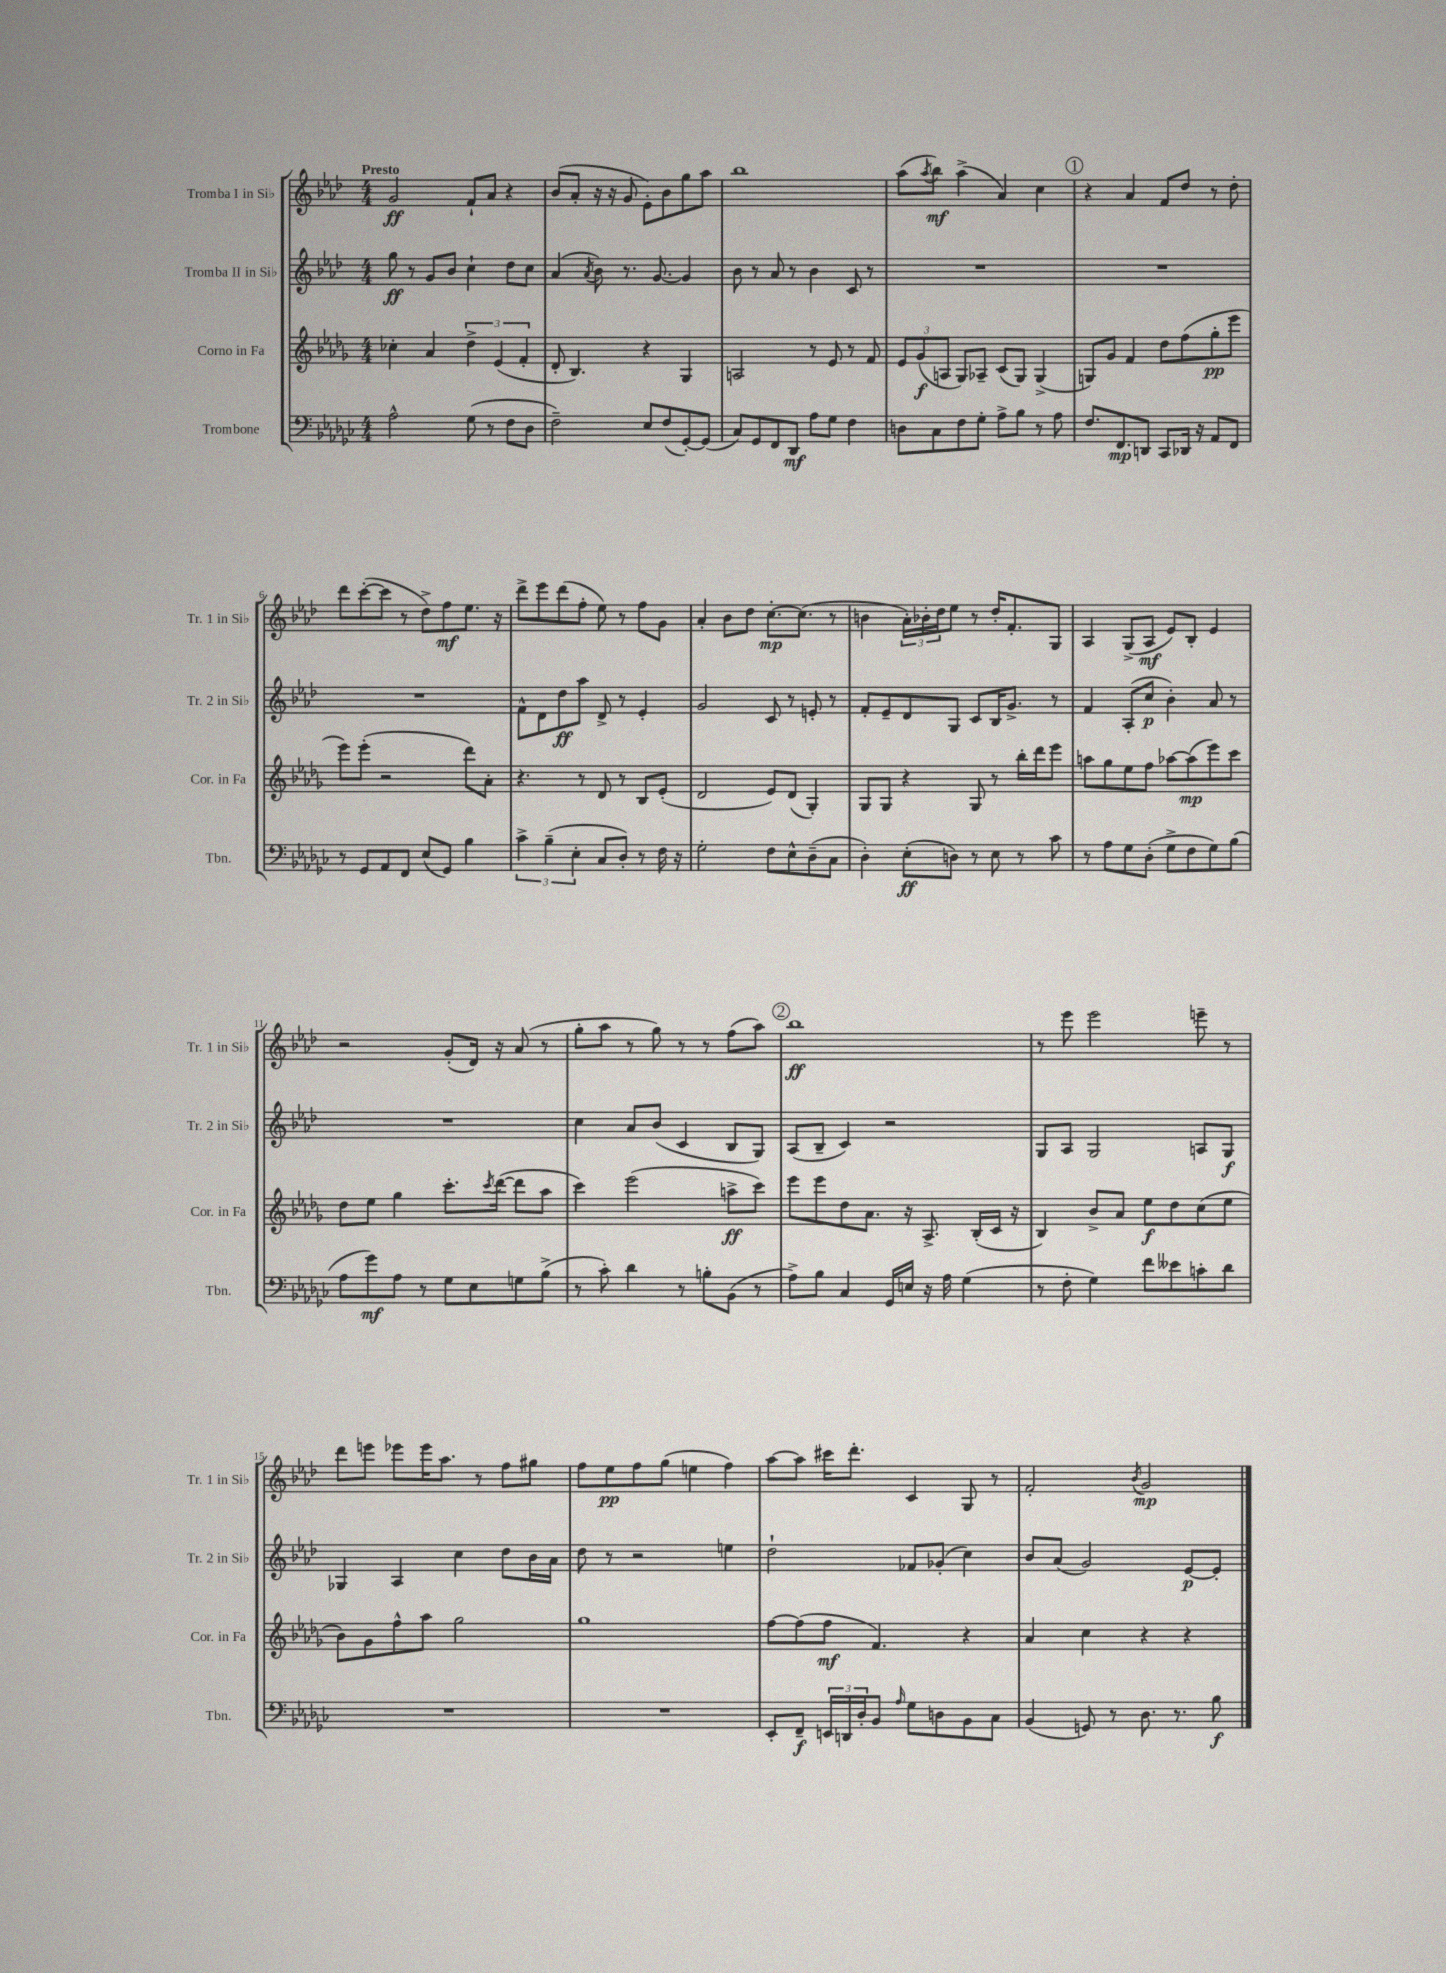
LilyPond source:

<<
\new StaffGroup <<
\new Staff = "s0" \with { instrumentName = "Tromba I in Sib" shortInstrumentName = "Tr. 1 in Sib" } {
    \clef treble \key aes \major \numericTimeSignature \time 4/4 \tempo "Presto"
    g'2\ff f'8-! aes'8 r4 |
    bes'8( aes'8-. r16 r16 g'8 ees'8-.) bes'8 g''8 aes''8 |
    bes''1 |
    aes''8( \acciaccatura { aes''8 } bes''8\mf) aes''4->( aes'4) c''4 |
    \mark \markup { \circle "1" } r4 aes'4 f'8 des''8 r8 des''8-. |
    des'''8 c'''8~-.( c'''8 r8 des''8->) f''8\mf ees''8. r16 |
    des'''8-> ees'''8 des'''8( f''8-. ees''8) r8 f''8 g'8 |
    aes'4-. bes'8 des''8 c''8.~-.\mp c''8.( r8 |
    b'4 \tuplet 3/2 { aes'16-.) bes'16-. des''16 } ees''8 r8 des''16-. f'8.-. g8 |
    aes4 g8->( aes8\mf ees'8) bes8-. ees'4 |
    r2 g'8-.( des'16) r16 aes'8( r8 |
    g''8-. aes''8 r8 g''8) r8 r8 f''8( aes''8) |
    \mark \markup { \circle "2" } bes''1\ff |
    r8 ees'''8 ees'''2 e'''8-- r8 |
    des'''8 e'''8 ees'''8 ees'''16 aes''8. r8 f''8 gis''8 |
    f''8 ees''8\pp f''8 g''8( e''4 f''4) |
    aes''8~ aes''8 cis'''16 des'''8.-. c'4 g8 r8 |
    f'2-. \acciaccatura { bes'8 } g'2\mp \bar "|." |
}
\new Staff = "s1" \with { instrumentName = "Tromba II in Sib" shortInstrumentName = "Tr. 2 in Sib" } {
    \clef treble \key aes \major \numericTimeSignature \time 4/4
    g''8\ff r8 g'8 bes'8 c''4-! des''8 c''8 |
    aes'4( \acciaccatura { aes'8 } bes'8) r8. g'8.~ g'4 |
    bes'8 r8 aes'8 r8 bes'4 c'8 r8 |
    R1 |
    \mark \markup { \circle "1" } R1 |
    R1 |
    f'8-^ des'8 des''8\ff aes''8 des'8-> r8 ees'4-. |
    g'2 c'8 r8 e'8-. r8 |
    f'8-. ees'8-- des'8 g8 c'8 bes16 g'8.-> r8 |
    f'4 aes8-.( c''8\p bes'4-.) aes'8 r8 |
    R1 |
    c''4 aes'8 bes'8( c'4 bes8 g8) |
    \mark \markup { \circle "2" } aes8( bes8-- c'4) r2 |
    g8 aes8 g2 a8 g8\f |
    ges4 aes4 c''4 des''8 bes'16 aes'16 |
    des''8 r8 r2 e''4 |
    des''2-! fes'8 ges'8-.( c''4) |
    bes'8 aes'8( g'2) ees'8~\p ees'8-. \bar "|." |
}
\new Staff = "s2" \with { instrumentName = "Corno in Fa" shortInstrumentName = "Cor. in Fa" } {
    \clef treble \key des \major \numericTimeSignature \time 4/4
    ces''4-. aes'4 \tuplet 3/2 { des''4-> ees'4( f'4-. } |
    des'8-. bes4.) r4 ges4 |
    a2 r8 ees'8 r8 f'8 |
    \tuplet 3/2 { ees'8 ges'8\f( a8 } ges8) aes8-- c'8( ges8) ges4->( |
    \mark \markup { \circle "1" } g8) ges'8 f'4 des''8 f''8( ges''8-.\pp ees'''8 |
    ees'''8) ees'''8-.( r2 des'''8) aes'8-. |
    r4. r8 des'8 r8 bes8 ees'8-.( |
    des'2 ees'8) des'8( ges4-.) |
    ges8 ges8 r4 ges8 r8 bes''16-. des'''16 ees'''8 |
    a''8 ges''8 ees''8 f''8 aes''8~ aes''8\mp( ees'''8) c'''8 |
    des''8 ees''8 ges''4 c'''8.-. \acciaccatura { c'''8 } des'''16~( des'''8 aes''8 |
    c'''4) ees'''2( a''8->\ff c'''8) |
    \mark \markup { \circle "2" } ees'''8 ees'''8 des''8 aes'8. r16 aes8.-> bes16-.( c'16 r16 |
    bes4) bes'8-> aes'8 ees''8\f des''8 c''8( ees''8 |
    bes'8) ges'8 f''8-^ aes''8 ges''2 |
    ges''1 |
    f''8~ f''8( f''8\mf f'4.) r4 |
    aes'4 c''4 r4 r4 \bar "|." |
}
\new Staff = "s3" \with { instrumentName = "Trombone" shortInstrumentName = "Tbn." } {
    \clef bass \key ges \major \numericTimeSignature \time 4/4
    aes2-^ ges8( r8 f8 des8 |
    f2--) ees8 f8( ges,8~-.) ges,8( |
    ces8) ges,8 f,8 des,8\mf aes8 ges8 f4 |
    d8 ces8 f8 ges8-. aes8-> bes8 r8 aes8 |
    \mark \markup { \circle "1" } f8. f,8.\mp d,8 ces,8 des,16 r16 aes,8 f,8 |
    r8 ges,8 aes,8 f,8 ees8( ges,8) bes4 |
    \tuplet 3/2 { ces'4-> bes4--( ees4-. } ces8 des8-.) r8 f16 r16 |
    ges2-. f8 ees8-^ des8--( ces8 |
    des4-.) ees8-.\ff( d8) r8 ees8 r8 ces'8 |
    r8 aes8 ges8 des8-.( ges8-> f8 ges8) bes8( |
    aes8 ges'8\mf) aes8 r8 ges8 ees8 g8 bes8->( |
    r8 ces'8-.) des'4 r8 b8-. bes,8( r8 |
    \mark \markup { \circle "2" } aes8->) bes8 ces4 ges,16 e16 r16 aes16 ges4( |
    r8 f8-. ges4) f'8 eeses'8 c'8-. des'8 |
    R1 |
    R1 |
    ees,8-. f,8--\f \tuplet 3/2 { e,16 d,16 des16-. } bes,8 \grace { aes16 } ges8 d8 bes,8 ces8 |
    bes,4( g,8) r8 des8. r8. bes8\f \bar "|." |
}
>>
>>
